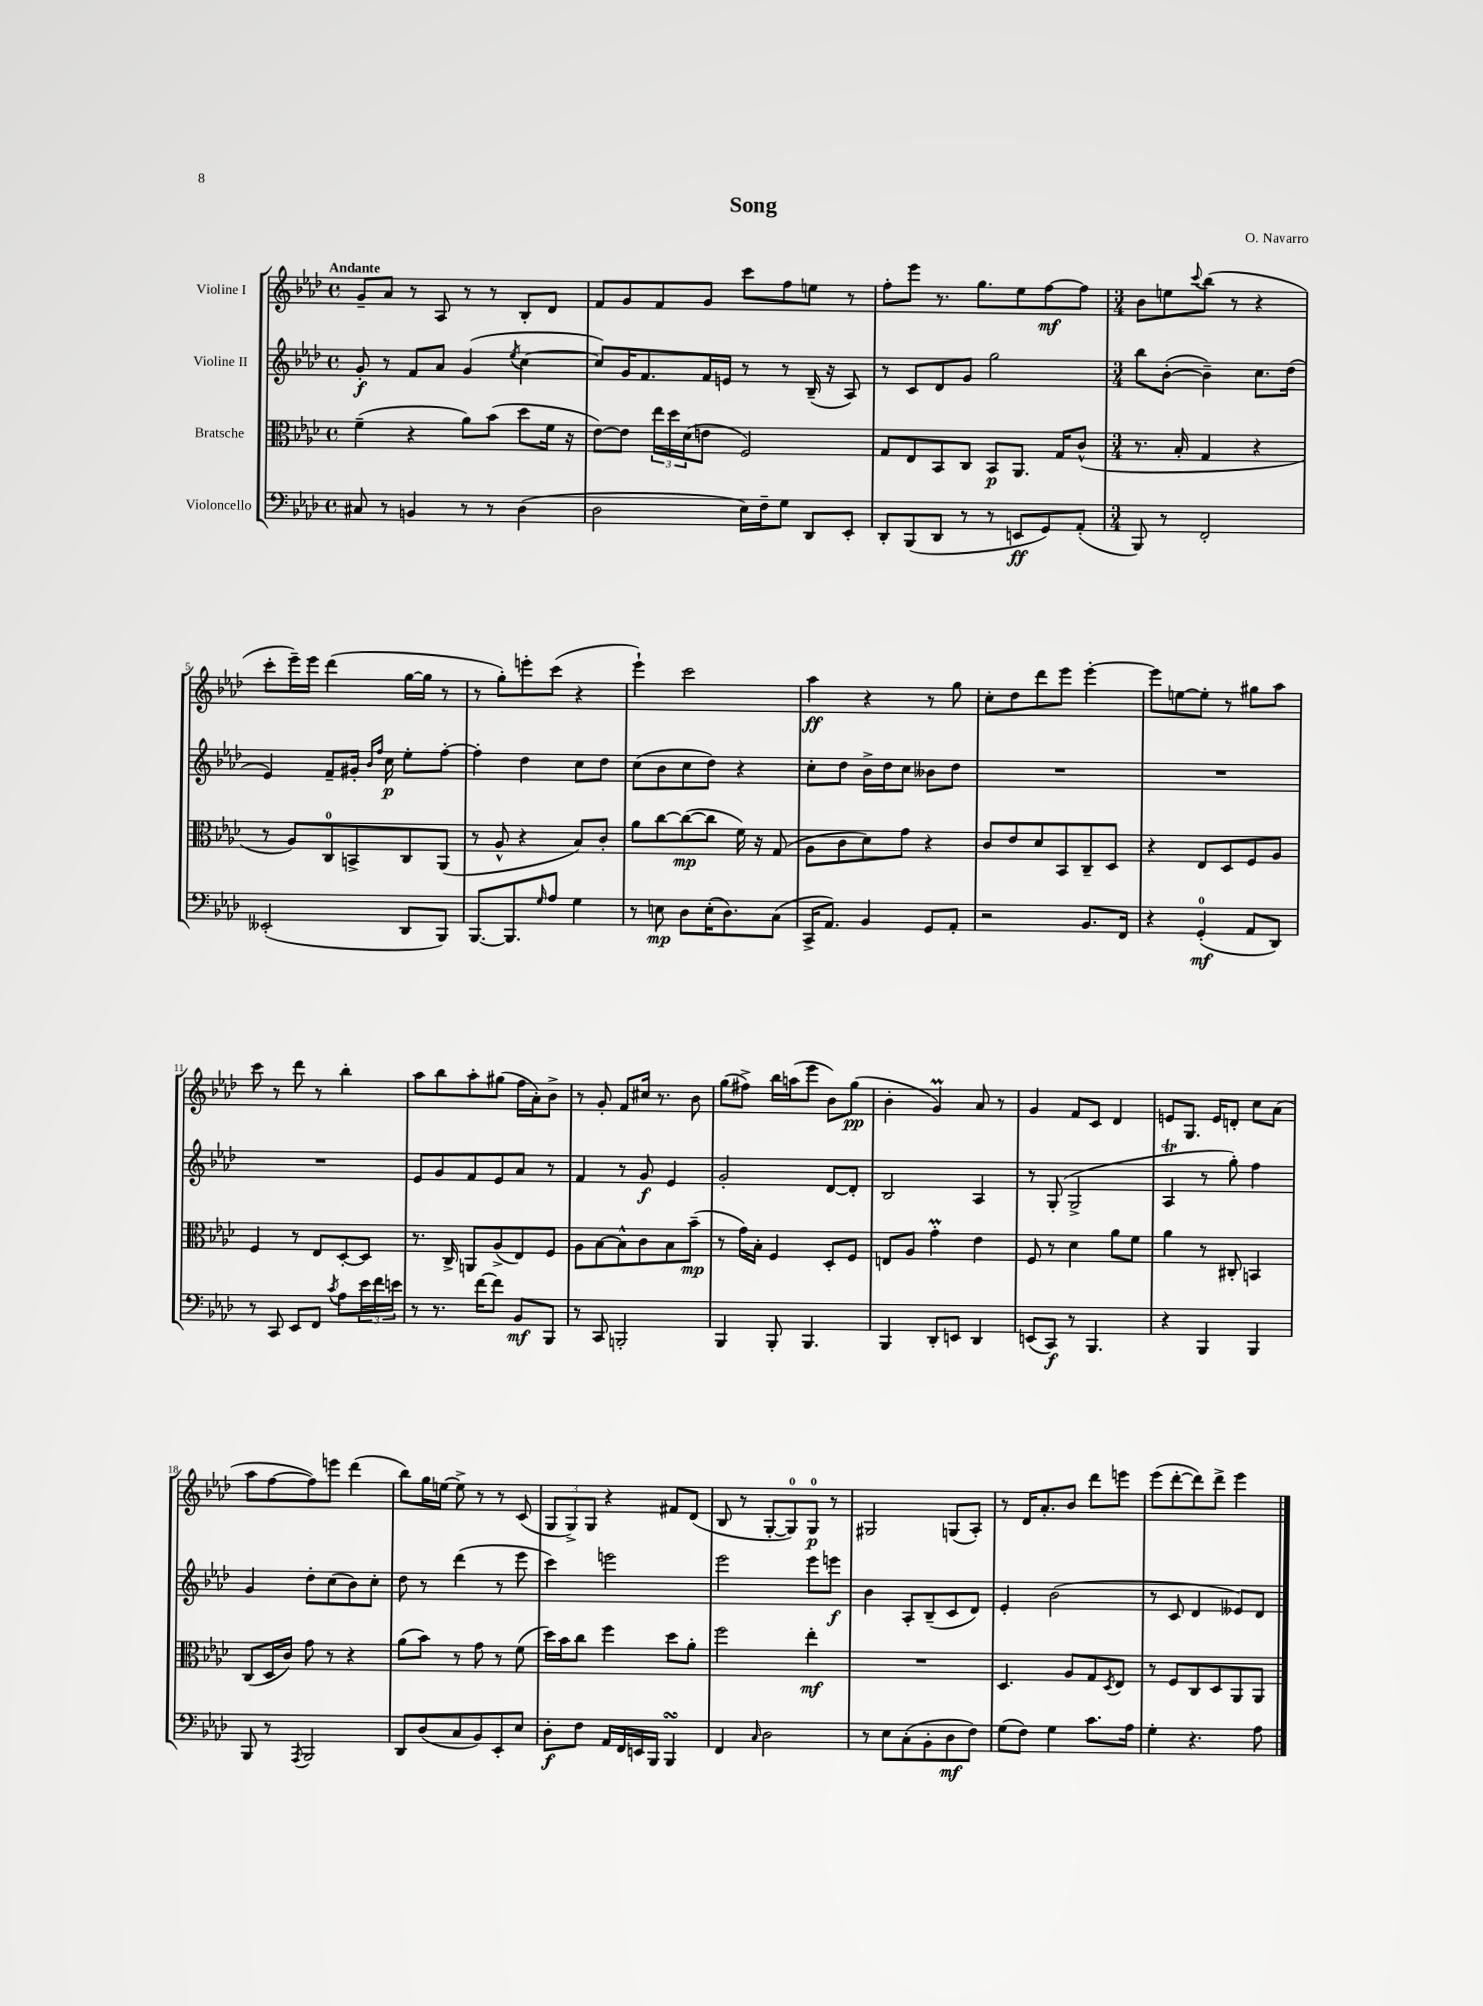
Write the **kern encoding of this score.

**kern	**kern	**kern	**kern
*staff4	*staff3	*staff2	*staff1
*clefF4	*clefC3	*clefG2	*clefG2
*k[b-e-a-d-]	*k[b-e-a-d-]	*k[b-e-a-d-]	*k[b-e-a-d-]
*M4/4	*M4/4	*M4/4	*M4/4
*met(c)	*met(c)	*met(c)	*met(c)
8C#	(4f~	8g'	8g~
8r	.	8r	8a-
4BB	4r	8f	8r
.	.	8a-	8A-
8r	8a-)	(4g	8r
8r	(8b-	.	8r
.	.	8qee-	.
(4D-	8dd-	[4cc	8B-'
.	16f	.	8d-
.	16r	.	.
=	=	=	=
2D-	[8e-)	8cc])	8f
.	8e-]	16g	8g
.	.	8.f	.
.	24ee-	.	8f
.	24dd-	.	.
.	(24d-	.	.
.	8e	16f	8g
.	.	16e	.
16E-)	2F)	8r	8ccc
16F~	.	.	.
8G	.	8r	8ff
8DD-	.	(16B-~	8ee
.	.	16r	.
8EE-'	.	8A-)	8r
=	=	=	=
8DD-'	8G	8r	8ff'
(8BBB-	8E-	8c	8eee-
8DD-	8BB-	8d-	8.r
8r	8C	8g	.
.	.	.	8.gg
8r	8BB-	2gg	.
8EE	8.AA-	.	8ee-
8GG)	.	.	[8ff
.	16G	.	.
(8AA-'	(8c^^	.	8ff]
=	=	=	=
*M3/4	*M3/4	*M3/4	*M3/4
8BBB-)	8.r	8bb-	8b-
8r	.	([8b-'	8ee
.	16B-'	.	.
.	.	.	8qqccc
2FF'	4G	4b-~])	(8bb-
.	.	.	8r
.	4r	8.cc	4r
.	.	(16dd-	.
=	=	=	=
(2EE--'	8r	4e-)	8ccc'
.	8A-)	.	16eee-~)
.	.	.	16eee-
.	8C	8f~	(4ddd-
.	8BB^	16g#'	.
.	.	16qqb-	.
.	.	16qqff	.
.	.	16cc	.
8DD-	8C	8ee-'	[16gg
.	.	.	16gg]
8BBB-)	(8AA-	[8ff'	8r
=	=	=	=
[8.BBB-	8r	4ff']	8r
.	8A-^^	.	8gg')
8.BBB-]	.	.	.
.	4r	4dd-	8eee'
16qqG	.	.	.
8A-	.	.	(8ccc
4G	8B-)	8cc	4r
.	8c'	8dd-	.
=	=	=	=
8r	8a-	(8cc	4eee-`)
8E	[8cc	8b-	.
8D-	(8cc_	8cc	2ccc
(16E'	8cc]	8dd-)	.
8.D-)	.	.	.
.	16f)	4r	.
.	16r	.	.
(8C	(8G	.	.
=	=	=	=
16CC^	8A-	8cc'	4aa-
8.AA-)	.	.	.
.	8c	8dd-	.
4BB-	8d-)	16b-^	4r
.	.	16dd-	.
.	8g	8cc	.
8GG	4r	8b--	8r
8AA-'	.	8dd-	8gg
=	=	=	=
2r	8c	2.r	8cc'
.	8e-	.	8dd-
.	8d-	.	8ddd-
.	8BB-	.	8eee-
8.BB-	8C~	.	[4eee-'
.	8D-	.	.
16FF	.	.	.
=	=	=	=
4r	4r	2.r	8eee-]
.	.	.	[8ee
(4GG'	8E-	.	8ee']
.	8D-	.	8r
8AA-	8F	.	8gg#
8DD-)	8A-	.	8aa-
=	=	=	=
8r	4F	2.r	8ccc
8CC	.	.	8r
8EE-	8r	.	8ddd-
8FF	8E-	.	8r
8qc	.	.	.
8A-	[8D-'	.	4bb-'
24e-	8D-]	.	.
24f	.	.	.
24e	.	.	.
=	=	=	=
8r	8.r	8e-	8aa-
8.r	.	8g	8bb-
.	16C^	.	.
.	8AA	8f	8aa-'
[16f	.	.	.
8f]	(8A-^	8e-	(8gg#
8BB-	8E-)	8a-	16ff
.	.	.	16a-')
8BBB-	8F	8r	8b-^
=	=	=	=
8r	8A-	4f	8r
8CC	[8B-	.	8g'
2BBB'	8B-^^]	8r	8f
.	8c	8g	16cc#
.	.	.	8.r
.	8B-	4e-	.
.	(8b-~	.	8b-
=	=	=	=
4BBB-	8r	2g'	(8gg
.	16g)	.	8ff#^)
.	16B-'	.	.
8BBB-'	4F	.	16bb-
.	.	.	(16aa
4.BBB-	.	.	8eee-
.	8D-'	[8d-	8b-)
.	8F	8d-']	(8gg
=	=	=	=
4BBB-	8E	2B-	4b-'
.	8A-	.	.
8DD-'	4g'	.	4g)
8EE	.	.	.
4DD-	4e-	4A-	8a-
.	.	.	8r
=	=	=	=
(8EE	8F	8r	4g
8CC)	8r	(8G'	.
8r	4d-	2G^	8f
4.BBB-	.	.	8c
.	8a-	.	4d-
.	8f	.	.
=	=	=	=
4r	4a-	4A-	8e
.	.	.	8.G
4BBB-	8r	8r	.
.	.	.	16e
.	8C#'	8gg')	8d'
4BBB-	4BB	4ff	8cc
.	.	.	(8a-
=	=	=	=
8BBB-	(8C	4g	8aa-
8r	16D-	.	[8ff
.	16c)	.	.
8qAAA-	.	.	.
2BBB-	8g	8dd-'	8ff])
.	8r	(8cc	8eee
.	4r	8b-)	(4ddd-
.	.	8cc'	.
=	=	=	=
8DD-	(8a-	8dd-	8bb-)
(8D-	8b-)	8r	16gg
.	.	.	[16ee
8C	8r	(4ddd-	8ee^]
8BB-)	8g	.	8r
8EE-'	8r	8r	8r
8E-	(8f	8eee-	(8c
=	=	=	=
8D-'	16dd-)	4ccc)	12G
.	16b-	.	.
.	.	.	12G^)
8F	8cc	.	.
.	.	.	12G
16AA-	4ff	2eee	4r
16FF	.	.	.
16EE	.	.	.
16BBB-	.	.	.
4BBB-	8dd-	.	8f#
.	8a-'	.	(8d-
=	=	=	=
4FF	2ff	2eee-	8B-
.	.	.	8r
16qqC	.	.	.
2D-	.	.	[8G'
.	.	.	8G])
.	4ee-'	8eee-	8G
.	.	8eee	8r
=	=	=	=
8r	2.r	4b-	2G#
8E-	.	.	.
(8C'	.	8A-'	.
8BB-'	.	(8B-~	.
8D-	.	8c	(8G
8F)	.	8d-)	8A-')
=	=	=	=
(8G	4.D-	4e-'	8r
8F)	.	.	16d-
.	.	.	8.a-'
4G	.	(2b-	.
.	8A-	.	8b-
8.c	8G	.	8ddd-
.	8qD-	.	.
.	8E-	.	8eee
16A-	.	.	.
=	=	=	=
4G'	8r	8r	(8eee-
.	8F	8c	[8ddd-'
4.r	8C	4d-	8ddd-])
.	8D-	.	8ddd-^
.	8AA-	8e--)	4eee-
8A-	8AA-	8d-	.
==	==	==	==
*-	*-	*-	*-
